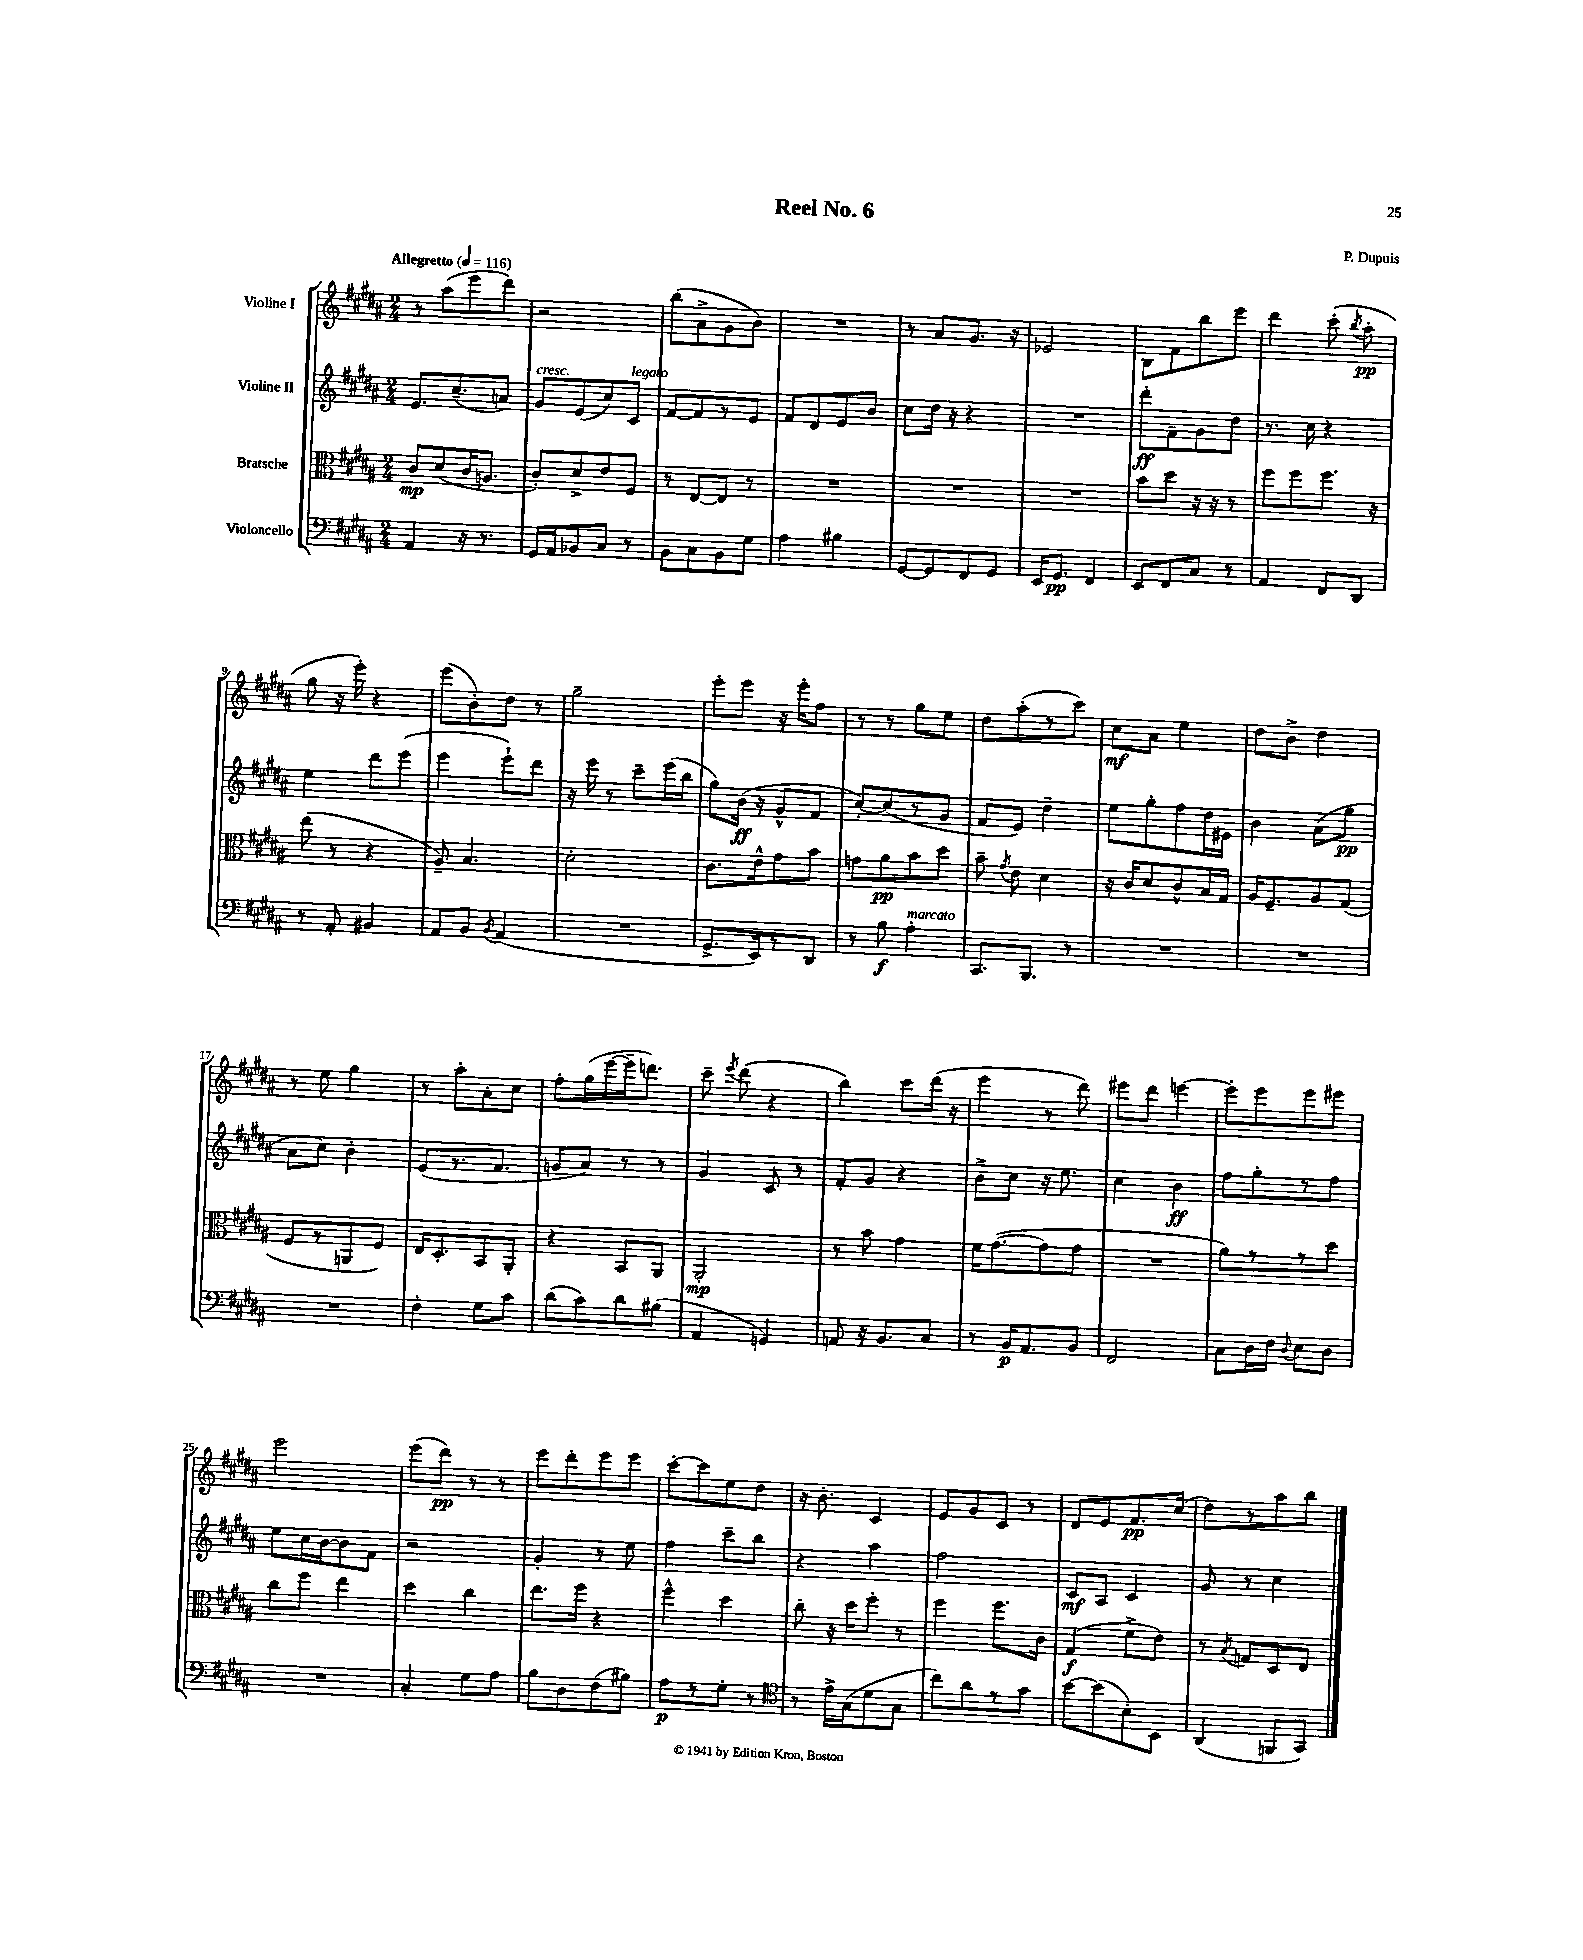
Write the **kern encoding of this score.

**kern	**kern	**kern	**kern
*staff4	*staff3	*staff2	*staff1
*clefF4	*clefC3	*clefG2	*clefG2
*k[f#c#g#d#a#]	*k[f#c#g#d#a#]	*k[f#c#g#d#a#]	*k[f#c#g#d#a#]
*M2/4	*M2/4	*M2/4	*M2/4
*MM116	*MM116	*MM116	*MM116
4AA#	8c#	8.e	8r
.	(8d#	.	(8aa#
.	.	(8.cc#~	.
16r	16c#	.	8eee
8.r	8.A	.	.
.	.	8a)	8ddd#)
=	=	=	=
16GG#	8c#')	8g#	2r
16AA#	.	.	.
8BB-	8d#^	(8e	.
8C#	8e	8cc#)	.
8r	8F#	8c#	.
=	=	=	=
8BB	8r	[8f#	(8bb
8C#	[8E	8f#]	8a#^
8BB	8E]	8r	8g#
8G#	8r	8e	8b)
=	=	=	=
4A#	2r	8f#	2r
.	.	8d#	.
4B#	.	8e	.
.	.	8b	.
=	=	=	=
[8GG#	2r	8cc#	8r
8GG#]	.	16dd#	8a#
.	.	16r	.
8FF#	.	4r	8.g#
8GG#	.	.	.
.	.	.	16r
=	=	=	=
16EE	2r	2r	2e-
8.GG#	.	.	.
4FF#	.	.	.
=	=	=	=
8EE	8b	8ddd#'	8B
8FF#	8dd#	8f#~	8f#
8C#	16r	8g#	8bb
.	16r	.	.
8r	8r	8dd#	8eee
=	=	=	=
4AA#	8ff#	8.r	4ddd#
.	8ff#	.	.
.	.	16cc#	.
8FF#	8.ff#	4r	(8ccc#'
.	.	.	8qbb
8DD#	.	.	8aa#'
.	16r	.	.
=	=	=	=
8r	(8ee	4ee	8gg#
8AA#'	8r	.	16r
.	.	.	16eee')
4BB#	4r	8ddd#	4r
.	.	(8eee	.
=	=	=	=
8AA#	8A#~)	4eee	(8eee
8BB	4.B	.	8b')
8qBB	.	.	.
(4AA#	.	8eee`)	8dd#
.	.	8ddd#	8r
=	=	=	=
2r	2d#'	16r	2gg#~
.	.	16eee	.
.	.	8r	.
.	.	8ccc#~	.
.	.	(16eee	.
.	.	16bb	.
=	=	=	=
8.GG#^	8.c#	8gg#)	8eee'
.	.	(16b	8eee
16EE)	16e^^	16r	.
8r	8g#	8g#^^	16r
.	.	.	16eee'
8DD#	8b	8f#	8ff#
=	=	=	=
8r	8g	[8cc#')	8r
8B	8a#	(8cc#]	8r
4A#'	8b	8r	8gg#
.	8dd#	8g#	8ee
=	=	=	=
8.CC#	8b~	8f#	8dd#
.	8qg#	.	.
.	8e	8e)	(8aa#'
8.BBB	.	.	.
.	4d#	4dd#~	8r
8r	.	.	8ccc#)
=	=	=	=
2r	16r	8ee	8cc#
.	16c#	.	.
.	8d#	8gg#'	8a#
.	8c#^^	8ff#	4ee
.	16B	16dd#	.
.	16G#	16e#	.
=	=	=	=
2r	16A#	4b	8dd#
.	8.F#~	.	.
.	.	.	8b^
.	8A#	(8a#	4dd#
.	(8G#	8gg#	.
=	=	=	=
2r	8F#	8a#	8r
.	8r	8cc#)	8ee
.	8AA	4b'	4gg#
.	8F#)	.	.
=	=	=	=
4F#'	16E	(8e	8r
.	8.D#'	.	.
.	.	8.r	8aa#'
8G#	8BB	.	8a#'
.	.	8.f#	.
8c#	8AA#'	.	8cc#
=	=	=	=
(8d#	4r	8g	8ff#'
8c#)	.	8a#)	(16gg#
.	.	.	[16eee
8d#	8BB	8r	16eee~]
.	.	.	8.ddd)
(8B#	8AA#	8r	.
=	=	=	=
4AA#	2AA#'	4g#	8ccc#~
.	.	.	8qeee
.	.	.	(8ddd#
4GG)	.	8c#	4r
.	.	8r	.
=	=	=	=
8AA	8r	8f#'	4bb)
16r	8b	8g#	.
8.BB	.	.	.
.	4g#	4r	8ccc#
8C#	.	.	(16ddd#
.	.	.	16r
=	=	=	=
8r	16f#	8b^	4eee
.	([8.g#	.	.
16BB	.	8cc#	.
8.AA#	.	.	.
.	8g#]	16r	8r
.	.	8.ee	.
8BB	8g#	.	8ddd#)
=	=	=	=
2FF#	2r	4cc#	8eee#
.	.	.	8ddd#
.	.	4b	[4eee
=	=	=	=
8C#	8a#)	8ff#	8eee']
16D#	8r	8gg#'	8eee
16F#	.	.	.
8qqD#	.	.	.
8E	8r	8r	8eee
8D#	8dd#	8ff#	8eee#
=	=	=	=
2r	8cc#	8ee	2eee
.	8ff#	16cc#	.
.	.	[16b	.
.	4ee	8b]	.
.	.	8f#	.
=	=	=	=
4C#'	4dd#	2r	(8eee
.	.	.	8ddd#)
8G#	4cc#	.	8r
8A#	.	.	8r
=	=	=	=
8B	8.ee	4g#'	8eee
8D#	.	.	8ddd#'
.	16ff#	.	.
(8F#	4r	8r	8eee
8B#)	.	8ee	8eee
=	=	=	=
8A#	4ff#^^	4ff#	[8ccc#'
8r	.	.	8ccc#]
8G#'	4dd#	8ccc#~	8ee
8r	.	8bb	8dd#
=	=	=	=
*clefC4	*	*	*
8r	8cc#'	4r	16r
.	.	.	8.b'
16e^	16r	.	.
(16G#	16dd#	.	.
8d#	8ff#'	4aa#	4c#
8G#	8r	.	.
=	=	=	=
8cc#)	4ff#	2ff#	8e
8a#	.	.	8g#
8r	8.ff#	.	8c#
8g#	.	.	8r
.	16c#	.	.
=	=	=	=
[8b	(4G#	8c#	8d#
(8b]	.	8A#	8e
8B')	8f#^	4c#	8.f#
8BB	8e)	.	.
.	.	.	(16cc#
=	=	=	=
(4AA#	8r	8g#	8dd#)
.	8qB	.	.
.	8G	8r	8r
8FF	8D#	4cc#	8aa#
8GG#)	8E	.	8bb
==	==	==	==
*-	*-	*-	*-
